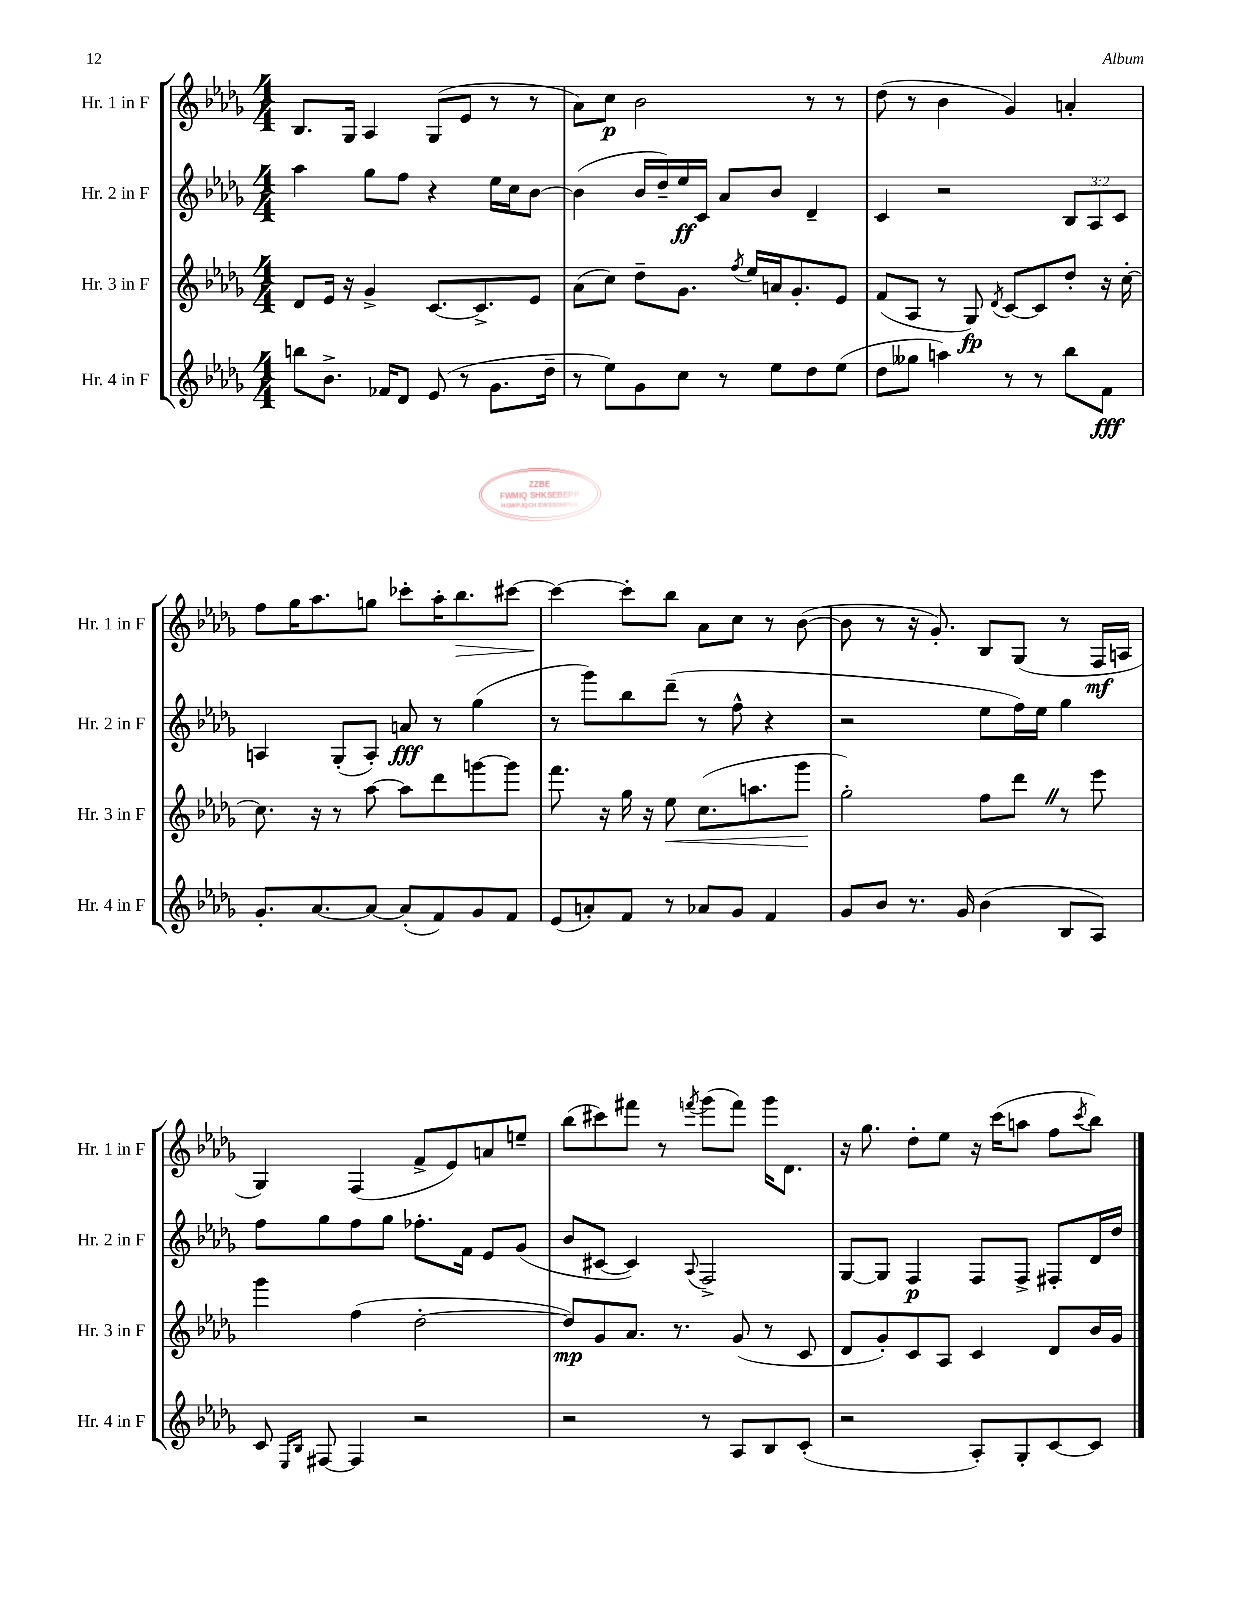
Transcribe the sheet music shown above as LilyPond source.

<<
\new StaffGroup <<
\new Staff = "s0" \with { instrumentName = "Hr. 1 in F" shortInstrumentName = "Hr. 1 in F" } {
    \clef treble \key des \major \numericTimeSignature \time 4/4
    bes8. ges16 aes4 ges8( ees'8 r8 r8 |
    aes'8) c''8\p bes'2 r8 r8 |
    des''8( r8 bes'4 ges'4) a'4-. |
    f''8 ges''16 aes''8. g''8 ces'''8-. aes''16-. bes''8.\> cis'''8~ |
    cis'''4~\! cis'''8-. bes''8 aes'8 c''8 r8 bes'8~( |
    bes'8 r8 r16 ges'8.-.) bes8 ges8( r8 f16\mf a16 |
    ges4) f4( f'8-> ees'8) a'8 e''8-- |
    bes''8( cis'''8) fis'''8 r8 \acciaccatura { f'''8 } ges'''8( f'''8) ges'''16 des'8. |
    r16 ges''8. des''8-. ees''8 r16 c'''16( a''8 f''8 \acciaccatura { c'''8 } bes''8) \bar "|." |
}
\new Staff = "s1" \with { instrumentName = "Hr. 2 in F" shortInstrumentName = "Hr. 2 in F" } {
    \clef treble \key des \major \numericTimeSignature \time 4/4 \override Staff.TupletNumber.text = #tuplet-number::calc-fraction-text
    aes''4 ges''8 f''8 r4 ees''16 c''16 bes'8~ |
    bes'4( bes'16 des''16--) ees''16\ff c'16 aes'8 bes'8 des'4-- |
    c'4 r2 \tuplet 3/2 { bes8 aes8 c'8 } |
    a4 ges8-.( a8-.) a'8\fff r8 ges''4( |
    r8 ges'''8) bes''8 des'''8--( r8 f''8-^ r4 |
    r2 ees''8 f''16) ees''16 ges''4 |
    f''8 ges''8 f''8 ges''8 fes''8.-. f'16 ees'8 ges'8( |
    bes'8 cis'8~ cis'4) \appoggiatura { aes8 } f2-> |
    ges8~ ges8 f4\p f8 f8-> fis8-. des'16 des''16 \bar "|." |
}
\new Staff = "s2" \with { instrumentName = "Hr. 3 in F" shortInstrumentName = "Hr. 3 in F" } {
    \clef treble \key des \major \numericTimeSignature \time 4/4
    des'8 ees'16 r16 ges'4-> c'8.~ c'8.-> ees'8 |
    aes'8( c''8) des''8-- ges'8. \acciaccatura { f''8 } ees''16 a'16 ges'8.-. ees'8 |
    f'8( aes8 r8 ges8\fp) \acciaccatura { des'8 } c'8~ c'8 des''8-. r16 c''16~-. |
    c''8. r16 r8 aes''8~ aes''8 des'''8 g'''8~ g'''8 |
    f'''8. r16 ges''16 r16 ees''8\< c''8.( a''8. ges'''8\! |
    ges''2-.) f''8 des'''8 \once \override BreathingSign.text = \markup { \musicglyph "scripts.caesura.straight" } \breathe r8 ees'''8 |
    ges'''4 f''4( des''2~-. |
    des''8\mp) ges'8 aes'8. r8. ges'8( r8 c'8 |
    des'8 ges'8-.) c'8 aes8 c'4 des'8 bes'16 ges'16 \bar "|." |
}
\new Staff = "s3" \with { instrumentName = "Hr. 4 in F" shortInstrumentName = "Hr. 4 in F" } {
    \clef treble \key des \major \numericTimeSignature \time 4/4
    b''8 bes'8.-> fes'16 des'8 ees'8( r8 ges'8. des''16-- |
    r8 ees''8) ges'8 c''8 r8 ees''8 des''8 ees''8( |
    des''8 geses''8 a''4) r8 r8 bes''8 f'8\fff |
    ges'8.-. aes'8.~ aes'8~ aes'8-.( f'8) ges'8 f'8 |
    ees'8( a'8-.) f'8 r8 aes'8 ges'8 f'4 |
    ges'8 bes'8 r8. ges'16 bes'4( bes8 aes8) |
    c'8 \grace { ees16 bes16 } fis8~ fis4 r2 |
    r2 r8 aes8 bes8 c'8-.( |
    r2 aes8-.) ges8-. c'8~ c'8 \bar "|." |
}
>>
>>
\layout { \context { \Score \remove "Bar_number_engraver" } }
